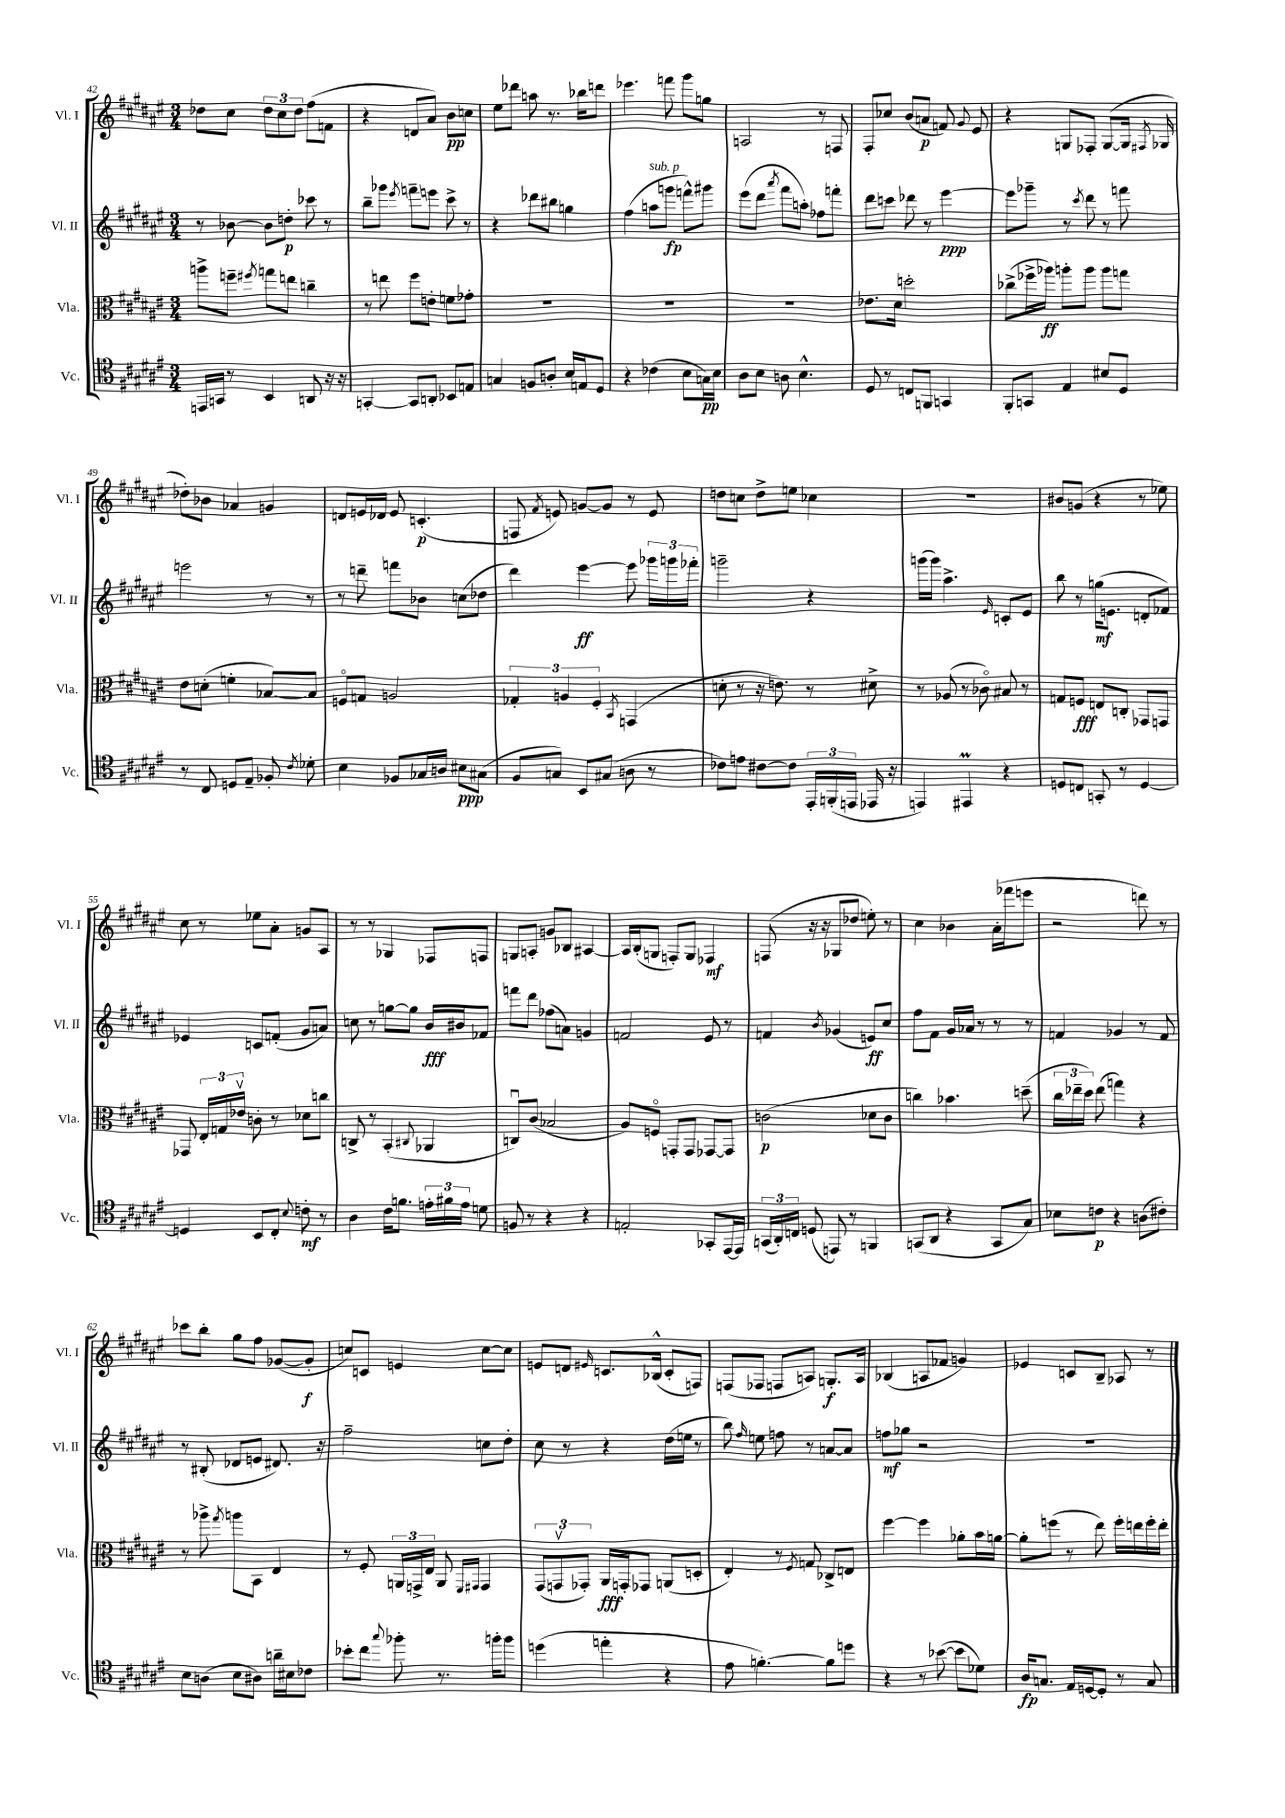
<<
\new StaffGroup <<
\new Staff = "s0" \with { instrumentName = "Vl. I" shortInstrumentName = "Vl. I" } {
    \clef treble \key fis \major \numericTimeSignature \time 3/4
    \autoBeamOff des''8[ cis''8] \tuplet 3/2 { des''8[ cis''8 des''8] } fis''8[( f'8] |
    r4 d'8[ ais'8]) b'8[\pp c''8] |
    eis''8[ des'''8] a''8 r8. bes''16[ d'''8] |
    ees'''4. f'''8 gis'''8[ g''8] |
    a2 r8 f8 |
    fis8[-. ces''8] b'8[( a'8]\p f'8) \appoggiatura { gis'8 } eis'8 |
    r4 g8[ fes8]-. g8[~( g16] \acciaccatura { fis8 } ges16 |
    des''8[-.) bes'8] aes'4 g'4 |
    d'8[ e'16 des'16] e'8 c'4.-.\p( |
    f8 \acciaccatura { fis'8 } e'8) g'8[~ g'8] r8 e'8 |
    d''8[ c''8] d''8[-> e''8] ces''4 |
    R2. |
    bis'8[ g'8]( r4 r8 ees''8) |
    cis''8 r8 ees''8[ ais'8]-. g'8[ ais8] |
    r8 r8 ges4 fes8[ f8] |
    g8[ a8]-. g'8[ bes8] ais4~ |
    ais16[ b16-.( g8] f8[-.) g8] fes4\mf |
    f8( r16 r16 ges8[ des''8] e''8-.) r8 |
    cis''4 bes'4 ais'16[-.( fes'''16 e'''8] |
    r2 d'''8) r8 |
    ces'''8[ b''8]-. gis''8[ fis''8] ges'8[~( ges'8]-.\f |
    c''8[) c'8] e'4 c''8[~ c''8] |
    e'8[ d'8] \grace { eis'16 } c'8.[ bes16]-^( c'8[-. f8]) |
    f8[( fes8] f8[ a8]) g8.[-.\f a16] |
    bes4( a8[ fes'8] g'4) |
    ees'4 c'8[ b8]-- aes8 r8 \bar "|." |
}
\new Staff = "s1" \with { instrumentName = "Vl. II" shortInstrumentName = "Vl. II" } {
    \clef treble \key fis \major \numericTimeSignature \time 3/4
    \autoBeamOff r8 bes'8~ bes'8[ d''8]-.\p ces'''8 r8 |
    b''8[-- ges'''8] \acciaccatura { eis'''8 } f'''8[-- e'''8] cis'''8-> r8 |
    r4 des'''8[ bis''8] g''4 |
    fis''4( a''8[^\markup { \italic "sub. p" } g'''8]\fp f'''8[-^) gis'''8] |
    eis'''8[( dis'''8] \acciaccatura { ais'''8 } fis'''8[ a''8]-.) fes''8[ f'''8]-. |
    dis'''8[ c'''8] des'''8 r8 eis'''4~\ppp |
    eis'''8[ ges'''8]-- r8 \acciaccatura { cis'''8 } dis'''8 r8 f'''8 |
    e'''2 r8 r8 |
    r8 d'''8-- f'''8[ bes'8] c''8[( des''8] |
    dis'''4) eis'''4~\ff eis'''8 \tuplet 3/2 { ges'''16[ g'''16 fes'''16]-. } |
    g'''2-- r4 |
    g'''16[( g'''16]) ais''4.-> \grace { eis'16 } c'8[-. eis'8] |
    b''8 r8 g''16[\mf( e'8.] d'8[-. fes'8]) |
    ees'4 c'8[ f'8]-.( gis'8[ a'8]) |
    c''8 r8 g''8[~ g''8] b'16[\fff bis'16 fes'8] |
    f'''8[ dis'''8] fes''8[( a'8]) g'4 |
    f'2 eis'8 r8 |
    f'4 \acciaccatura { b'8 } ges'4( e'8[\ff) cis''8] |
    fis''8[ fis'8] gis'16[ aes'16] r8 r8 r8 |
    f'4 ges'4 r8 f'8 |
    r8 bis8-.( des'8[ e'8] dis'8.) r16 |
    fis''2-- c''8[ dis''8]-. |
    cis''8 r8 r4 dis''16[( e''16] r8 |
    b''8) \grace { fis''16 } e''8 f''8 r8 a'8[~ a'8] |
    f''8[\mf ges''8] r2 |
    R2. \bar "|." |
}
\new Staff = "s2" \with { instrumentName = "Vla." shortInstrumentName = "Vla." } {
    \clef alto \key fis \major \numericTimeSignature \time 3/4
    \autoBeamOff a''8[-> f''8]-- \acciaccatura { fis''8 } g''8[ e''8] c''4-- |
    r8 e''8 fis''8[ e'8]-. f'8[ ges'8]-. |
    R2. |
    R2. |
    R2. |
    ees'8.[ dis'16] d''2-. |
    ces''8[->( fes''16-> aes''16]\ff) a''8[-. a''8] a''8[ g''8] |
    eis'8[ d'8]-.( f'4-. bes8[~) bes8] |
    f8[\flageolet g8] a2 |
    \tuplet 3/2 { ges4-. a4 fis4-. } \acciaccatura { b,8 } g,4( |
    d'8-. r8 r16 e'8.) r8 dis'8-> |
    r8 aes8( r8 ces'8\flageolet) bis8 r8 |
    g8[ f8]\fff e8[ c8]-. ges,8[ g,8] |
    ges,8 \tuplet 3/2 { eis16[-. g16 ees'16]\upbow } c'8-. r8 des'8[ c''8] |
    c8-> r8 b,4-.( \appoggiatura { cis8 } aes,4 |
    c8[\downbow) cis'8]( bes2 |
    ais8[) f8]\flageolet g,8[-. g,8] ges,8[~ ges,8] |
    c'2\p( des'8[ c'8] |
    c''4) bes'4. d''8--( |
    \tuplet 3/2 { cis''16[ ees''16-- dis''16]) } ees''8( g''4) r4 |
    r8 aes''8-> \acciaccatura { gis''8 } a''8[ b,8] eis4 |
    r8 fis8-. \tuplet 3/2 { a,16[ g,16-> eis16] } a,8 \grace { fis,16[ gis,16] } gis,4 |
    \tuplet 3/2 { gis,8[( g,8\upbow ges,8]-.) } ais,16[\fff g,16-. ges,8] a,8[( d8]-. |
    eis4-.) r8 \acciaccatura { fis8 } g8 ces8[-> e8] |
    fis''4~ fis''4 aes'8[-. b'16 a'16]~ |
    a'8[-. f''8]( r8 eis''8) f''16[-. e''16 f''16-. e''16]-. \bar "|." |
}
\new Staff = "s3" \with { instrumentName = "Vc." shortInstrumentName = "Vc." } {
    \clef tenor \key fis \major \numericTimeSignature \time 3/4
    \autoBeamOff e,16[ g,16] r8 b,4 a,8 r16 r16 |
    g,4~-. g,8[ a,8]-. bes,8[ e8] |
    g4 f8[ a8]-. b16[ e16 dis8] |
    r4 ces'4( b8[ g16\pp) b16] |
    ais8[ b8] a8 b4.-^ |
    dis8 r8 c8[ f,8] g,4 |
    fis,8[-. g,8] eis4 bis8[ dis8] |
    r8 cis8 d8[ eis8]-- fes8-. \acciaccatura { cis'8 } des'8-. |
    b4 fes8[ ges16 a16] bis8[\ppp gis8]( |
    fis8[ g8]) b,8[ gis8]( a8 r8 |
    ces'8[) e'8] cis'8[~ cis'8] \tuplet 3/2 { eis,16[-. f,16-.( e,16] } ees,16 r16 |
    e,4) eis,4\prall r4 |
    d8[ c8] g,8-. r8 d4~ |
    d4 b,8[ cis8]-. \appoggiatura { b8 } c'8-.\mf r8 |
    ais4 cis'16[ f'8.] \tuplet 3/2 { e'16[-. fis'16 e'16] } d'8 |
    f8 r8 r4 r4 |
    e2-. ges,8[-. eis,16~ eis,16] |
    \tuplet 3/2 { g,16[( ais,16-.) c16] } d8( e,8) r8 f,4 |
    g,8[( ais,8] r4 g,8[ gis8]) |
    bes8[ c'8]\p r4 a8[( cis'8]-.) |
    b8[ a8]( b8[ ais8]) a'16[-- bis16 ces'8] |
    bes'8[-. cis''8] \appoggiatura { gis''8 } fes''8-. r8. f''16[-. f''8] |
    d''4( e''4-. r4 |
    eis'8 f'4.~-.) f'8[ d''8] |
    r4 r8 bes'8~( bes'8[ des'8]) |
    ais16[\fp g8.] eis16[ d16~ d8]-. r8 g8 \bar "|." |
}
>>
>>
\layout { \context { \Score currentBarNumber = #42 } }
